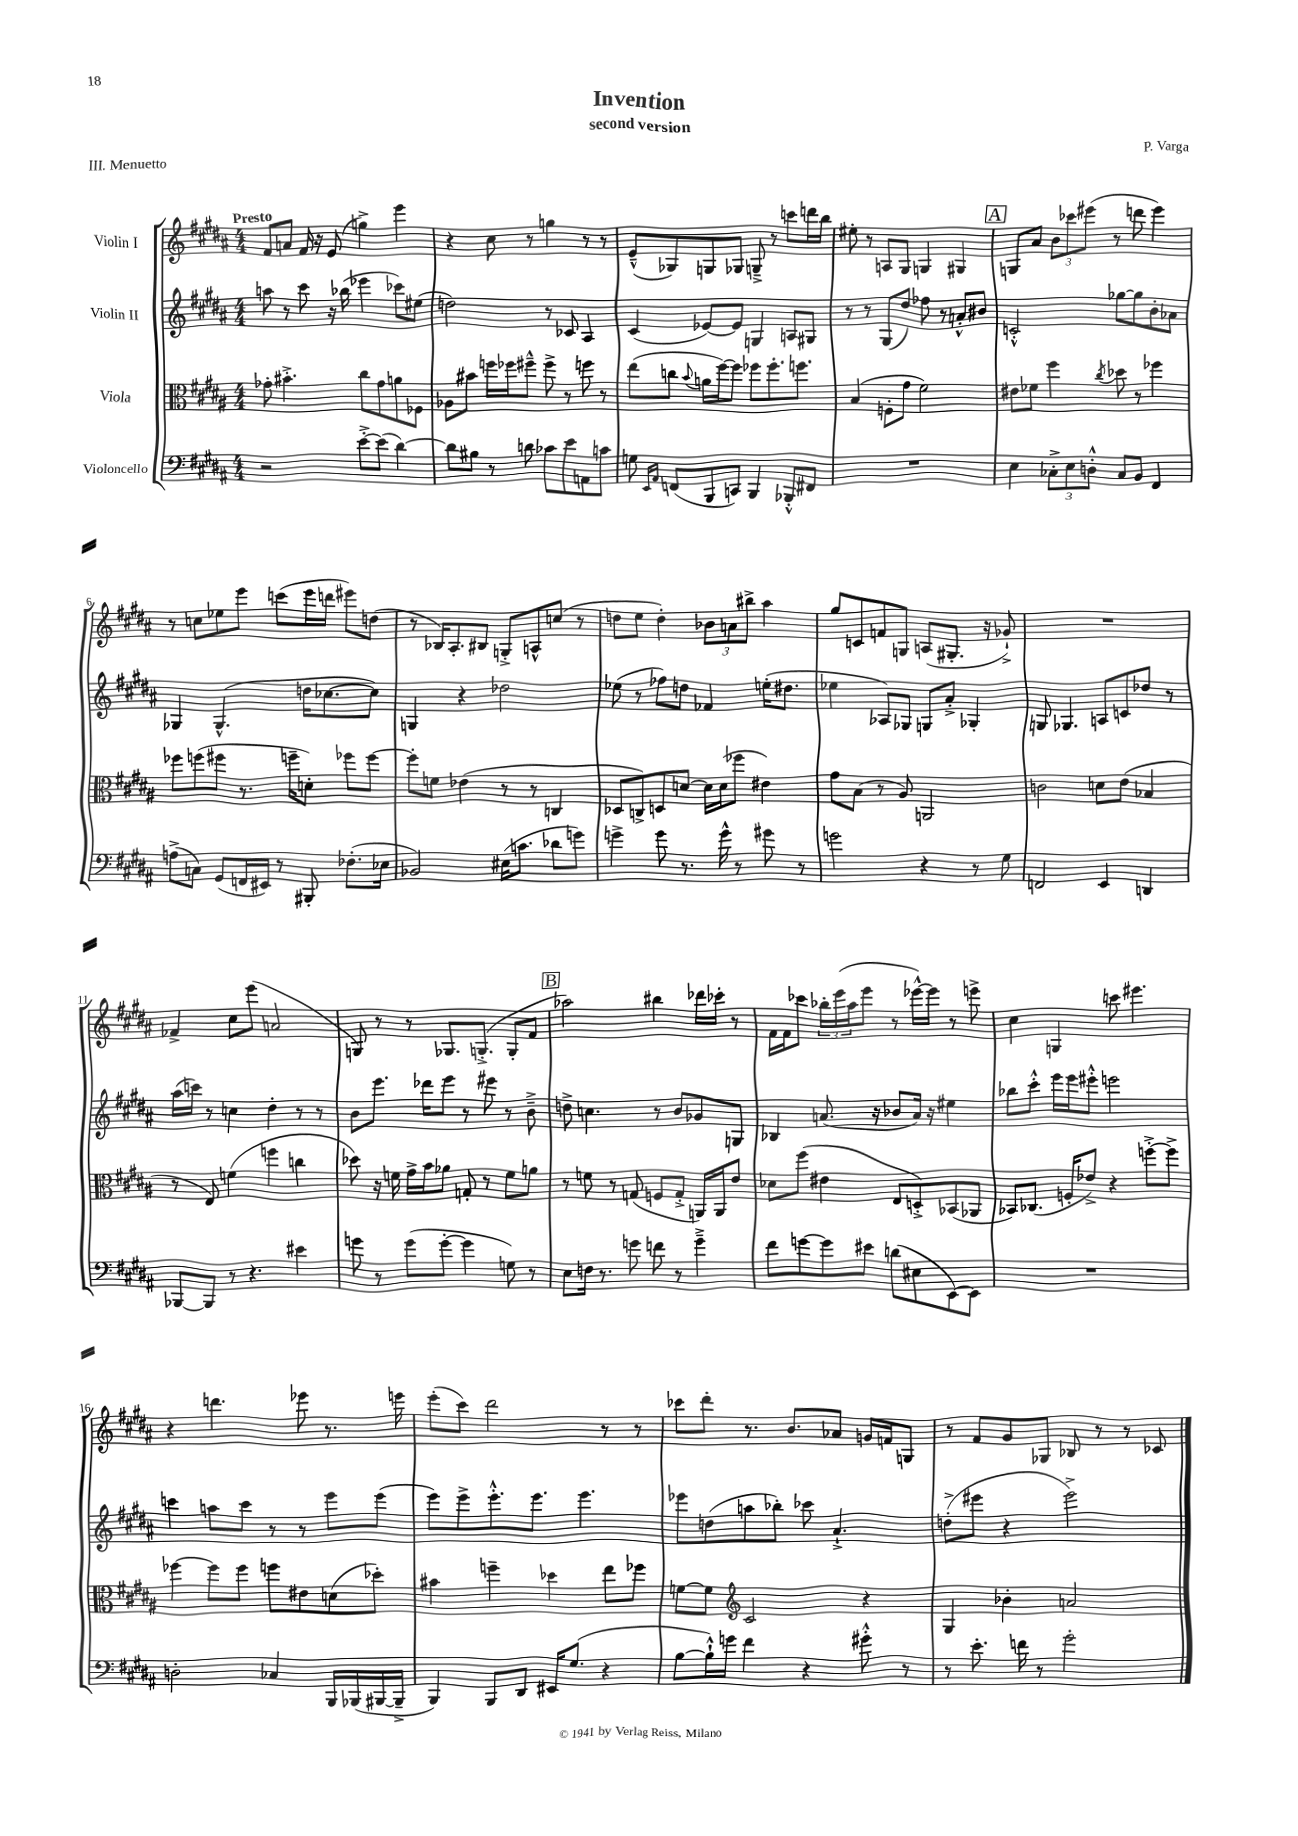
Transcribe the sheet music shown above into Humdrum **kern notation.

**kern	**kern	**kern	**kern
*part4	*part3	*part2	*part1
*staff4	*staff3	*staff2	*staff1
*I"Violoncello	*I"Viola	*I"Violin II	*I"Violin I
*clefF4	*clefC3	*clefG2	*clefG2
*k[f#c#g#d#a#]	*k[f#c#g#d#a#]	*k[f#c#g#d#a#]	*k[f#c#g#d#a#]
*M4/4	*M4/4	*M4/4	*M4/4
=1	=1	=1	=1
!	!	!	!LO:TX:a:B:t=Presto
2r	8g-X'\	8aan\	8f#/L
.	4.b#X'^\	8r	8an/J
.	.	8ccc#\	16f#/
.	.	.	16r
.	.	16r	(8e/
.	.	(16bb-X\	.
[8e'^\L	8cc#\L	4eee-X\	4ggn^\)
(8e\J]	8g-\	.	.
[4d#\)	8an\	8ccc-X\L)	4eee\
.	8F-X\J	(8ee#X\J	.
=2	=2	=2	=2
8d#\L]	8A-X\L	2ddn\)	4r
8B#X\J	8b#X\J	.	.
8r	16ffn\LL	.	8cc#\
.	16ff-X\J	.	.
8dn\	8ff#X~^^\J	.	8r
8c-X\L	8ff#^\	8r	4ggn\
8e\	8r	8c-X/	.
8AAn\	8ffn\	4A#/	8r
8cn\J	8r	.	8r
=3	=3	=3	=3
8Gn\	(8ee\L	(4c#/	(8e~^^/L
16qqEE/LL	.	.	.
16qqAA#/JJ	.	.	.
(8FFn/L	8ccn\J	.	8G-X/)
.	8qqb/	.	.
8BBB/	16an\LL	[8e-X/L)	8Gn/
.	[16ff#\J)	.	.
8CCn/J)	8ff#\J]	8e-/J]	8G-X/J
4BBB/	8ff-X\L	4Gn/	8Gn~^/
.	8.ff-'\	.	8r
8BBB-X'^^/L	.	8An/L	8cccn\L
.	8.ffn\J	.	.
8FF#X/J	.	8G#X/J	16dddn\L
.	.	.	16bb\JJ
=4	=4	=4	=4
1r	(4B/	8r	8ee#X'\
.	.	8r	8r
.	8Fn'\L	(8G#/L	8An/L
.	8g#\J	8dd#/J)	8G#/J
.	2f#\)	8ff-X\	4Gn/
.	.	8r	.
.	.	8an'^^/L	4G#X/
.	.	8b#X/J	.
!!LO:REH:place=s1:t=A
=5	=5	=5	=5
4E\	8e#X\L	2cn'^^/	8Gn/L
.	8f-X\J	.	8a#/J
12C-X'^\L	4ff#\	.	12b\L
12E\	.	.	12ccc-X\
12Dn'^^\J	.	.	(12eee#X\J
.	8qcc#/	.	.
8C-/L	8dd-X\	[8gg-X\L	8r
8BB/J	8r	8gg-\]	8dddn\
4FF#/	4ff-X\	8b'\	4eee#\)
.	.	8a-X\J	.
!!LO:LB:g=z
=6	=6	=6	=6
(8An^\L	8ff-X\L	4G-X/	8r
8Cn\J)	(8ffn\	.	8ccn\L
(8GG#/L	8ff#X\J	(4.G-^^/	8ee-X\
16FFn/L	8.r	.	8eee\J
16EE#X/JJ)	.	.	.
8r	.	.	(8cccn\L
.	16ffn~\KL	.	.
8BBB#X'/	8dn'\J)	16ddn\KL	16eee\L
.	.	[8.cc-X\	16dddn\JJ
(8.F-X'\L	8ff-X\L	.	8eee#X\L)
.	[8ff-\J	8cc-\J])	(8ddn\J
16E-X\Jk	.	.	.
=7	=7	=7	=7
2BB-X/)	8ff-'\L]	4Gn/	8r
.	8fn\J	.	16B-X/KL)
.	.	.	8.A#'/
.	(4e-X\	4r	.
.	.	.	8B#X/J
(16E#X\KL	8r	2dd-X\	8Gn'^/L
8.cn\J	.	.	.
.	8r	.	8An^^/
8d-X\L	4Cn/	.	(8ccn/J
8gn\J)	.	.	8r
=8	=8	=8	=8
4gn^\	8D-X/L	(8ee-X\	8ddn\L
.	8Cn^/)	8r	8ee\J
8g\	8Dn/	8ff-X\L)	4dd'\)
8.r	[8dn/J	8ddn\J	.
.	16d\LL]	4f-X/	12b-X\L
16g^^\	(16d\J	.	.
.	.	.	12an\
8r	8ff-X\J	.	.
.	.	.	12bb#X^\J
8g#X\	4e#X\)	(16een'\KL	4aa#\
.	.	8.dd#X\J	.
8r	.	.	.
=9	=9	=9	=9
2gn\	8g#\L	4ee-X\	8gg#/L
.	(8B\J	.	8cn/
.	8r	8A-X/L)	8fn/
.	8A#/)	8G-X/J	8Gn/J
4r	2AAn/	8Gn/L	(8An/L
.	.	8a#'^/J	8.G#X'/J
8r	.	4G-X'/	.
.	.	.	16r
8G#\	.	.	8g-X`^/)
=10	=10	=10	=10
2FFn/	2cn\	8Gn/	1r
.	.	4.G-X/	.
4EE/	8dn\L	8An/L	.
.	(8e\J	8cn/	.
4DDn/	4B-X/	8dd-X/J	.
.	.	8r	.
!!LO:LB:g=z
=11	=11	=11	=11
[8BBB-X/L	8r	(16aa#\LL	4f-X^/
.	.	16cccn\JJ)	.
8BBB-/J]	8E/)	8r	.
8r	(4fn\	4ccn\	8cc#\L
4.r	.	.	(8eee\J
.	4ffn\	4dd#'\	2an/
4e#X\	4ccn\	8r	.
.	.	8r	.
=12	=12	=12	=12
8gn\	8dd-X\)	8b\L	8Gn/)
8r	16r	8.eee\J	8r
.	16fn\	.	.
(8g\L	16g#^\LL	.	8r
.	16b\J	16ddd-X\KL	.
[8g'\J	8a-X\J	8eee\J	8.G-X/L
4g\]	8Gn'/	8r	.
.	.	.	(8.Gn'^/J
.	8r	8eee#X\	.
8Gn\)	8f\L	8r	8G'/L
8r	8an\J	8b~^\	8f#/J
!!LO:REH:place=s1:t=B
=13	=13	=13	=13
8E\L	8r	8ddn^\	2aa-X\)
16Fn\Jk	8fn\	4.ccn\	.
8.r	.	.	.
.	8r	.	.
8gn\	(8Gn/	.	.
8fn\	8Fn/L	8r	4bb#X\
8r	8G'^/J	8b/L	.
4g~^\	16AAn/LL)	8g-X/	16ddd-X\LL
.	16AA/J	.	16ccc-X'\JJ
.	8e/J	8Gn/J	8r
=14	=14	=14	=14
8f#\L	8d-X\L	4B-X/	16f#\LL
.	.	.	16f#\J
[8gn\	(8ff#\J	.	8ccc-X\J
8g\]	4e#X\	(8.an/	24bb-X'\LL
.	.	.	(24eee\
.	.	.	24aa#\J
8e#X\J	.	.	8eee\J
.	.	16r	.
(8dn\L	8E/L	8b-X/L	8r
8E#X\	8Dn'^/)	16a/Jk)	[16eee-X^^\LL)
.	.	16r	16eee-\JJ]
[8EE\)	(8BB-X/	4ee#X\	8r
8EE\J]	8AA-X/J	.	8eeen^\
=15	=15	=15	=15
1r	8BB-X/L)	8bb-X\L	4cc#\
.	(8.C-X/J	8ccc#'^^\J	.
.	.	16eee\LL	4Gn/
.	16Fn'/KL	16eee\J	.
.	8e-X^/J)	8eee#X'^^\J	.
.	4r	2eeen\	8cccn\
.	.	.	4.eee#X\
.	[8ffn'^\L	.	.
.	8ff^\J]	.	.
!!LO:LB:g=z
=16	=16	=16	=16
2Dn'\	[4ff-X\	4cccn\	4r
.	8ff-\L]	8aan\L	4.dddn\
.	8ff-\J	8ccc\J	.
4C-X/	8ffn\L	8r	.
.	8e#X\	8r	8eee-X\
16BBB/LL	(8dn\	8eee\L	8.r
(16BBB-X/	.	.	.
[16BBB#X/	8dd-X'\J)	(8eee\J	.
16BBB#~^/JJ]	.	.	16eeen\
=17	=17	=17	=17
4BBB/)	4b#X\	8eee\L)	(8eee'\L
.	.	8eee^\	8ccc#\J)
8BBB/L	4ffn~\	8.eee'^^\	2ddd#\
8DD#/J	.	.	.
.	.	8.eee\J	.
16EE#X/KL	4dd-X\	.	.
(8.G#/J	.	.	.
.	.	4.eee\	.
4r	8ee\L	.	8r
.	8ff-X\J	.	8r
=18	=18	=18	=18
[8B\L	[8fn\L	8eee-X\L	8ccc-X\L
16B`^^\L])	8f\J]	(8ddn\	8ddd#'\J
16gn\JJ	.	.	.
*	*clefG2	*	*
4f#\	2c#/	8aan\	8.r
.	.	8bb-X'\J)	.
.	.	.	8.b/L
4r	.	8ccc-X\	.
.	.	4.a#`^/	8a-X/J
8g#X'^^\	4r	.	16gn/LL
.	.	.	16fn/J
8r	.	.	8Gn/J
=19	=19	=19	=19
8r	4G#/	(8ddn'^\L	8r
8.e'\	.	8eee#X\J	8f#/L
.	4b-X'\	4r	8g#/
16fn\	.	.	.
8r	.	.	8G-X/J
2g#'\	2an/	2eee#^\)	8B-X/
.	.	.	8r
.	.	.	8r
.	.	.	8c-X/
==	==	==	==
*-	*-	*-	*-
